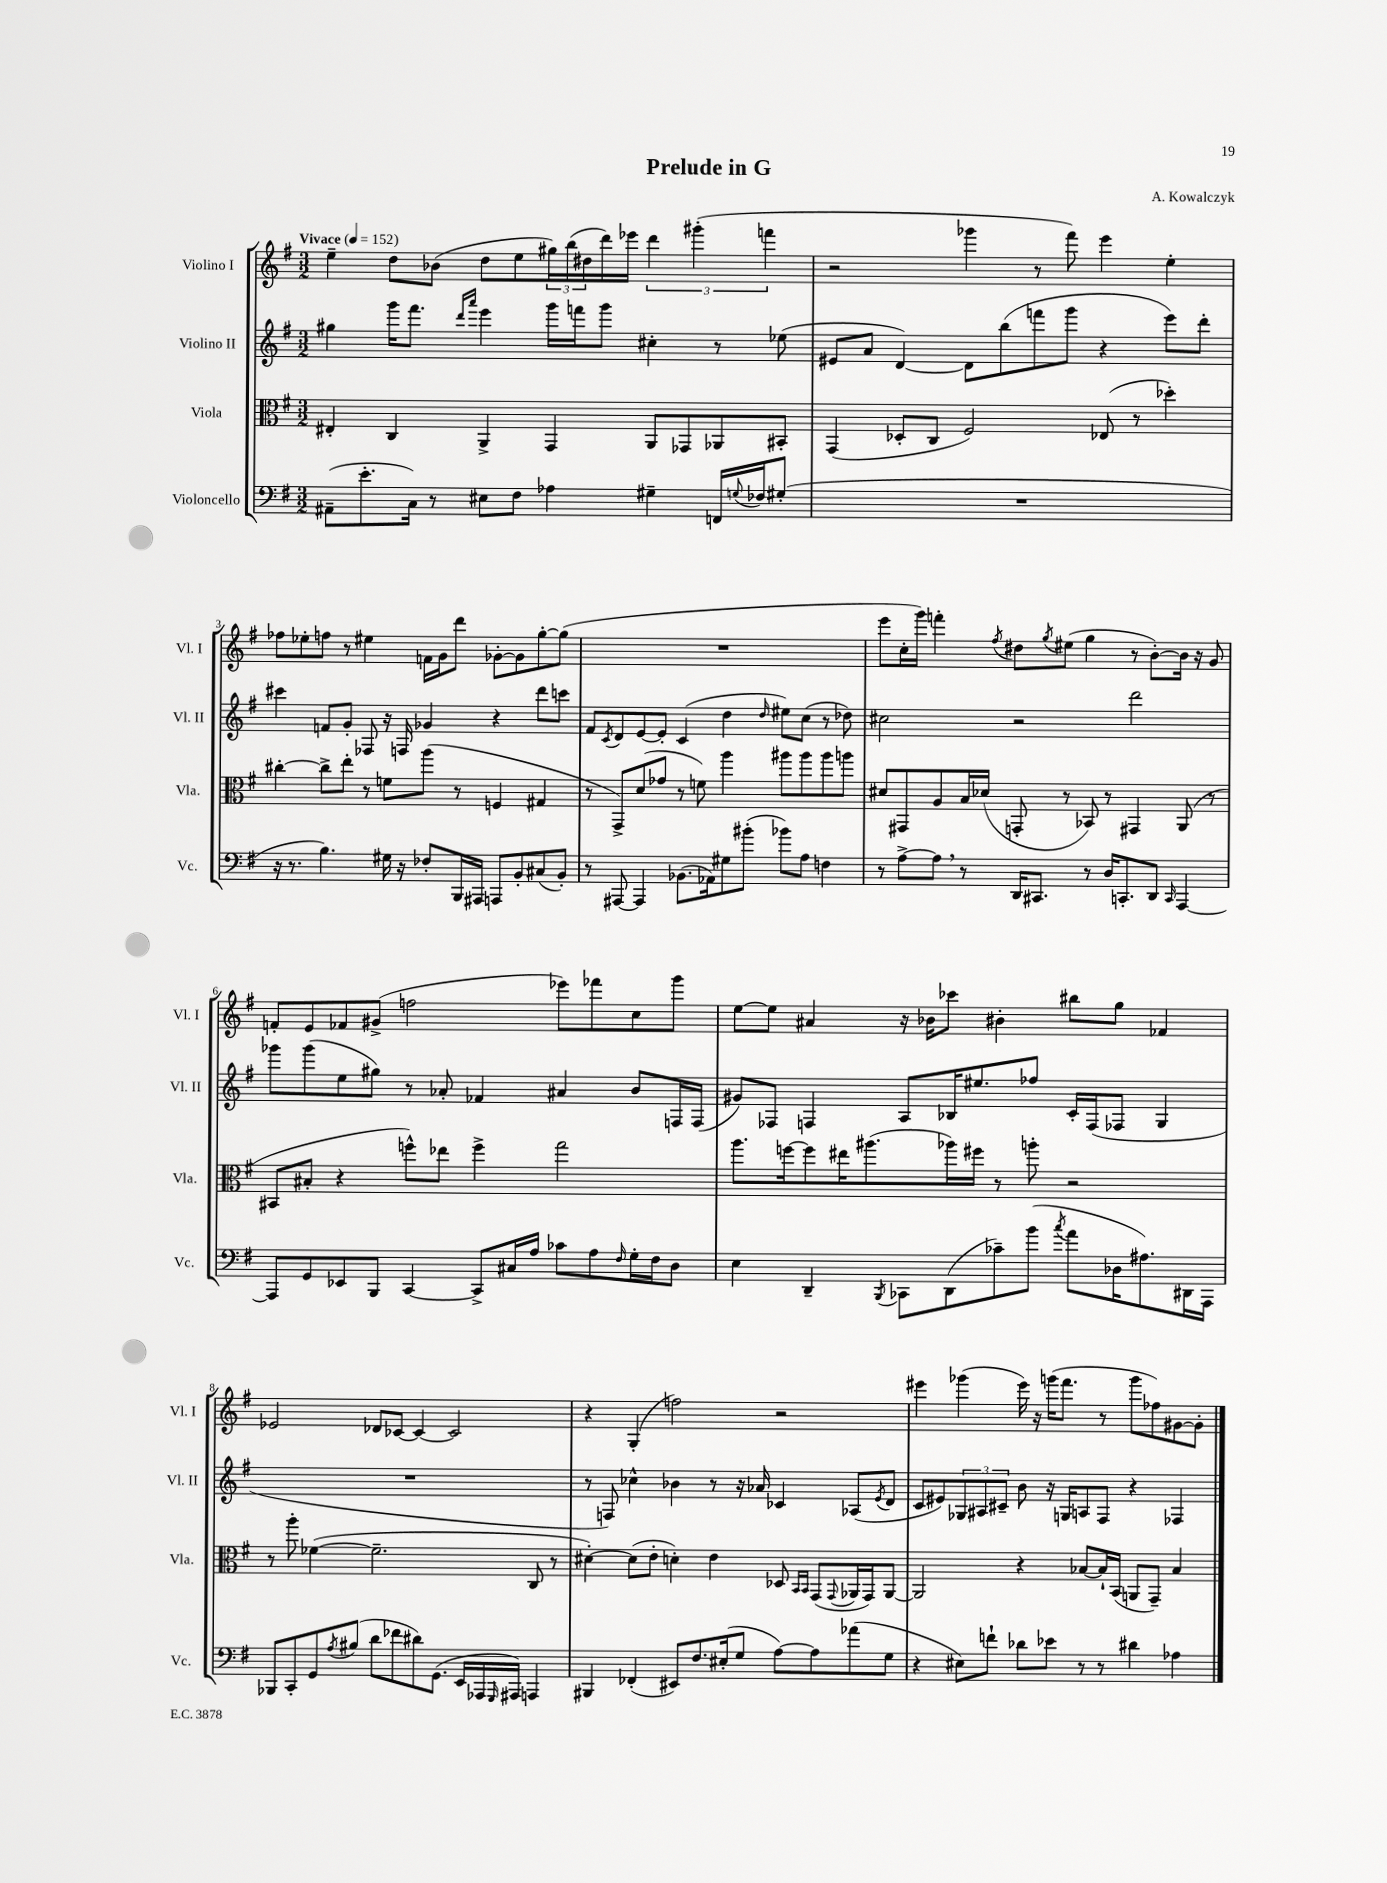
\header { title = "Prelude in G" composer = "A. Kowalczyk" }
<<
\new StaffGroup <<
\new Staff = "s0" \with { instrumentName = "Violino I" shortInstrumentName = "Vl. I" } {
    \clef treble \key g \major \numericTimeSignature \time 3/2 \tempo "Vivace" 4 = 152
    e''4-- d''8 bes'8( d''8 e''8 \tuplet 3/2 { gis''16) b''16( dis''16 } d'''16) ees'''16 \tuplet 3/2 { d'''4 gis'''4-.( f'''4 } |
    r2 ges'''4 r8 fis'''8) e'''4 e''4-. |
    fes''8 ees''8-. f''8 r8 eis''4 f'16 g'16 d'''8 ges'8~-. ges'8 g''8~-. g''8( |
    R1. |
    e'''8 c''16-. g'''16) f'''4-. \acciaccatura { fis''8 } dis''8 \acciaccatura { g''8 } eis''8( g''4 r8 b'8~-.) b'16 r16 g'8 |
    f'8-. e'8 fes'8 gis'8->( f''2 ees'''8) fes'''8 c''8 g'''8 |
    e''8~ e''8 ais'4 r16 bes'16 ces'''8 bis'4-. bis''8 g''8 fes'4 |
    ees'2 des'8 ces'8~ ces'4~ ces'2 |
    r4 g4-.( f''2) r2 |
    eis'''4 ges'''4( eis'''16) r16 g'''16( fis'''8. r8 g'''8 fes''8) gis'8~ gis'8-. \bar "|." |
}
\new Staff = "s1" \with { instrumentName = "Violino II" shortInstrumentName = "Vl. II" } {
    \clef treble \key g \major \numericTimeSignature \time 3/2
    gis''4 g'''16 fis'''8. \grace { d'''16 a'''16 } e'''4 g'''16 f'''16 g'''8 cis''4-. r8 ees''8( |
    eis'8 a'8 d'4~) d'8 b''8( f'''8 g'''8 r4 e'''8) d'''8-. |
    cis'''4 f'8 g'8-. fes8 r16 f16 ges'4 r4 d'''8 c'''8 |
    fis'8 \acciaccatura { c'8 } d'8 e'8~ e'8-. c'4( d''4 \grace { d''16 } eis''8) c''8( r8 des''8) |
    cis''2 r2 d'''2 |
    ges'''8 ges'''8( e''8 gis''8) r8 aes'8-. fes'4 ais'4 b'8 f16 f16( |
    gis'8) fes8 f4 a8 bes16 eis''8. fes''8 c'16-. f16( fes8 g4 |
    R1. |
    r8 f8) ces''4-^ bes'4 r8 r16 aes'16 ces'4 aes8( \acciaccatura { e'8 } d'8 |
    c'8 eis'8) \tuplet 3/2 { ges8 ais8 cis'8-- } b'8 r16 g16 a8 fis8 r4 fes4 \bar "|." |
}
\new Staff = "s2" \with { instrumentName = "Viola" shortInstrumentName = "Vla." } {
    \clef alto \key g \major \numericTimeSignature \time 3/2
    eis4-. c4 a,4-> g,4 a,8 ges,8 aes,8 bis,8-. |
    g,4( des8-. c8 fis2) ees8( r8 des''4-.) |
    cis''4~-. cis''8-> e''8-. r8 f'8 a''8( r8 f4 gis4 |
    r8 g,8->) d'8( ges'8 r8 f'8) a''4 ais''8 ais''8 ais''8 a''8 |
    dis'8 gis,8 a8 b16 des'16( g,8-. r8 bes,8) r8 gis,4 a,8( r8 |
    bis,8 bis8-. r4 f''8-^) ees''8 f''4-> g''2 |
    a''8. f''16~ f''8 eis''16 ais''8.( aes''16) fis''16 r8 a''8-. r2 |
    r8 a''8-. fes'4~( fes'2.-- c8 r8 |
    dis'4~-.) dis'8( e'8-. d'4-.) e'4 des8 \grace { b,16 b,16 } g,8( \appoggiatura { g,8 } aes,16 g,16) aes,8~ |
    aes,2 r4 bes8~ bes16-! b,16( a,8 g,8--) bes4 \bar "|." |
}
\new Staff = "s3" \with { instrumentName = "Violoncello" shortInstrumentName = "Vc." } {
    \clef bass \key g \major \numericTimeSignature \time 3/2
    ais,8--( e'8.-. c16) r8 eis8 fis8 aes4 gis4-- f,16 \appoggiatura { g8 } fes16 gis8-.( |
    R1. |
    r16 r8. b4.) gis16 r16 fes8-. b,,16 ais,,16 a,,8 b,8-. cis8( b,8-.) |
    r8 ais,,8~ ais,,4 bes,8.( aes,16) gis8 bis'8-.( bes'8) a8 f4 |
    r8 a8~-> a8 \breathe r8 d,16 cis,8. r8 d16 c,8.-. d,8 \grace { c,16 } a,,4~ |
    a,,8 g,8 ees,8 b,,8 c,4~ c,8-> cis16 a16 ces'8 a8 \grace { fis16 } g16-. fis16 d8 |
    e4 d,4-- \acciaccatura { b,,8 } ces,8 d,8( ces'8--) b'8( \acciaccatura { c''8 } a'8 des16 ais8.) dis,16 a,,16 |
    bes,,8 c,8-. g,8 \acciaccatura { a8 } bis8( d'8 fes'8 dis'8) g,8.( e,16 aes,,16 \grace { g,,16 } ais,,16) a,,4 |
    bis,,4 fes,4-.( eis,8) fis8. eis16-.( g8 a8~) a8 aes'8( g8 |
    r4 eis8) f'8-! des'8 ees'8 r8 r8 dis'4 aes4 \bar "|." |
}
>>
>>
